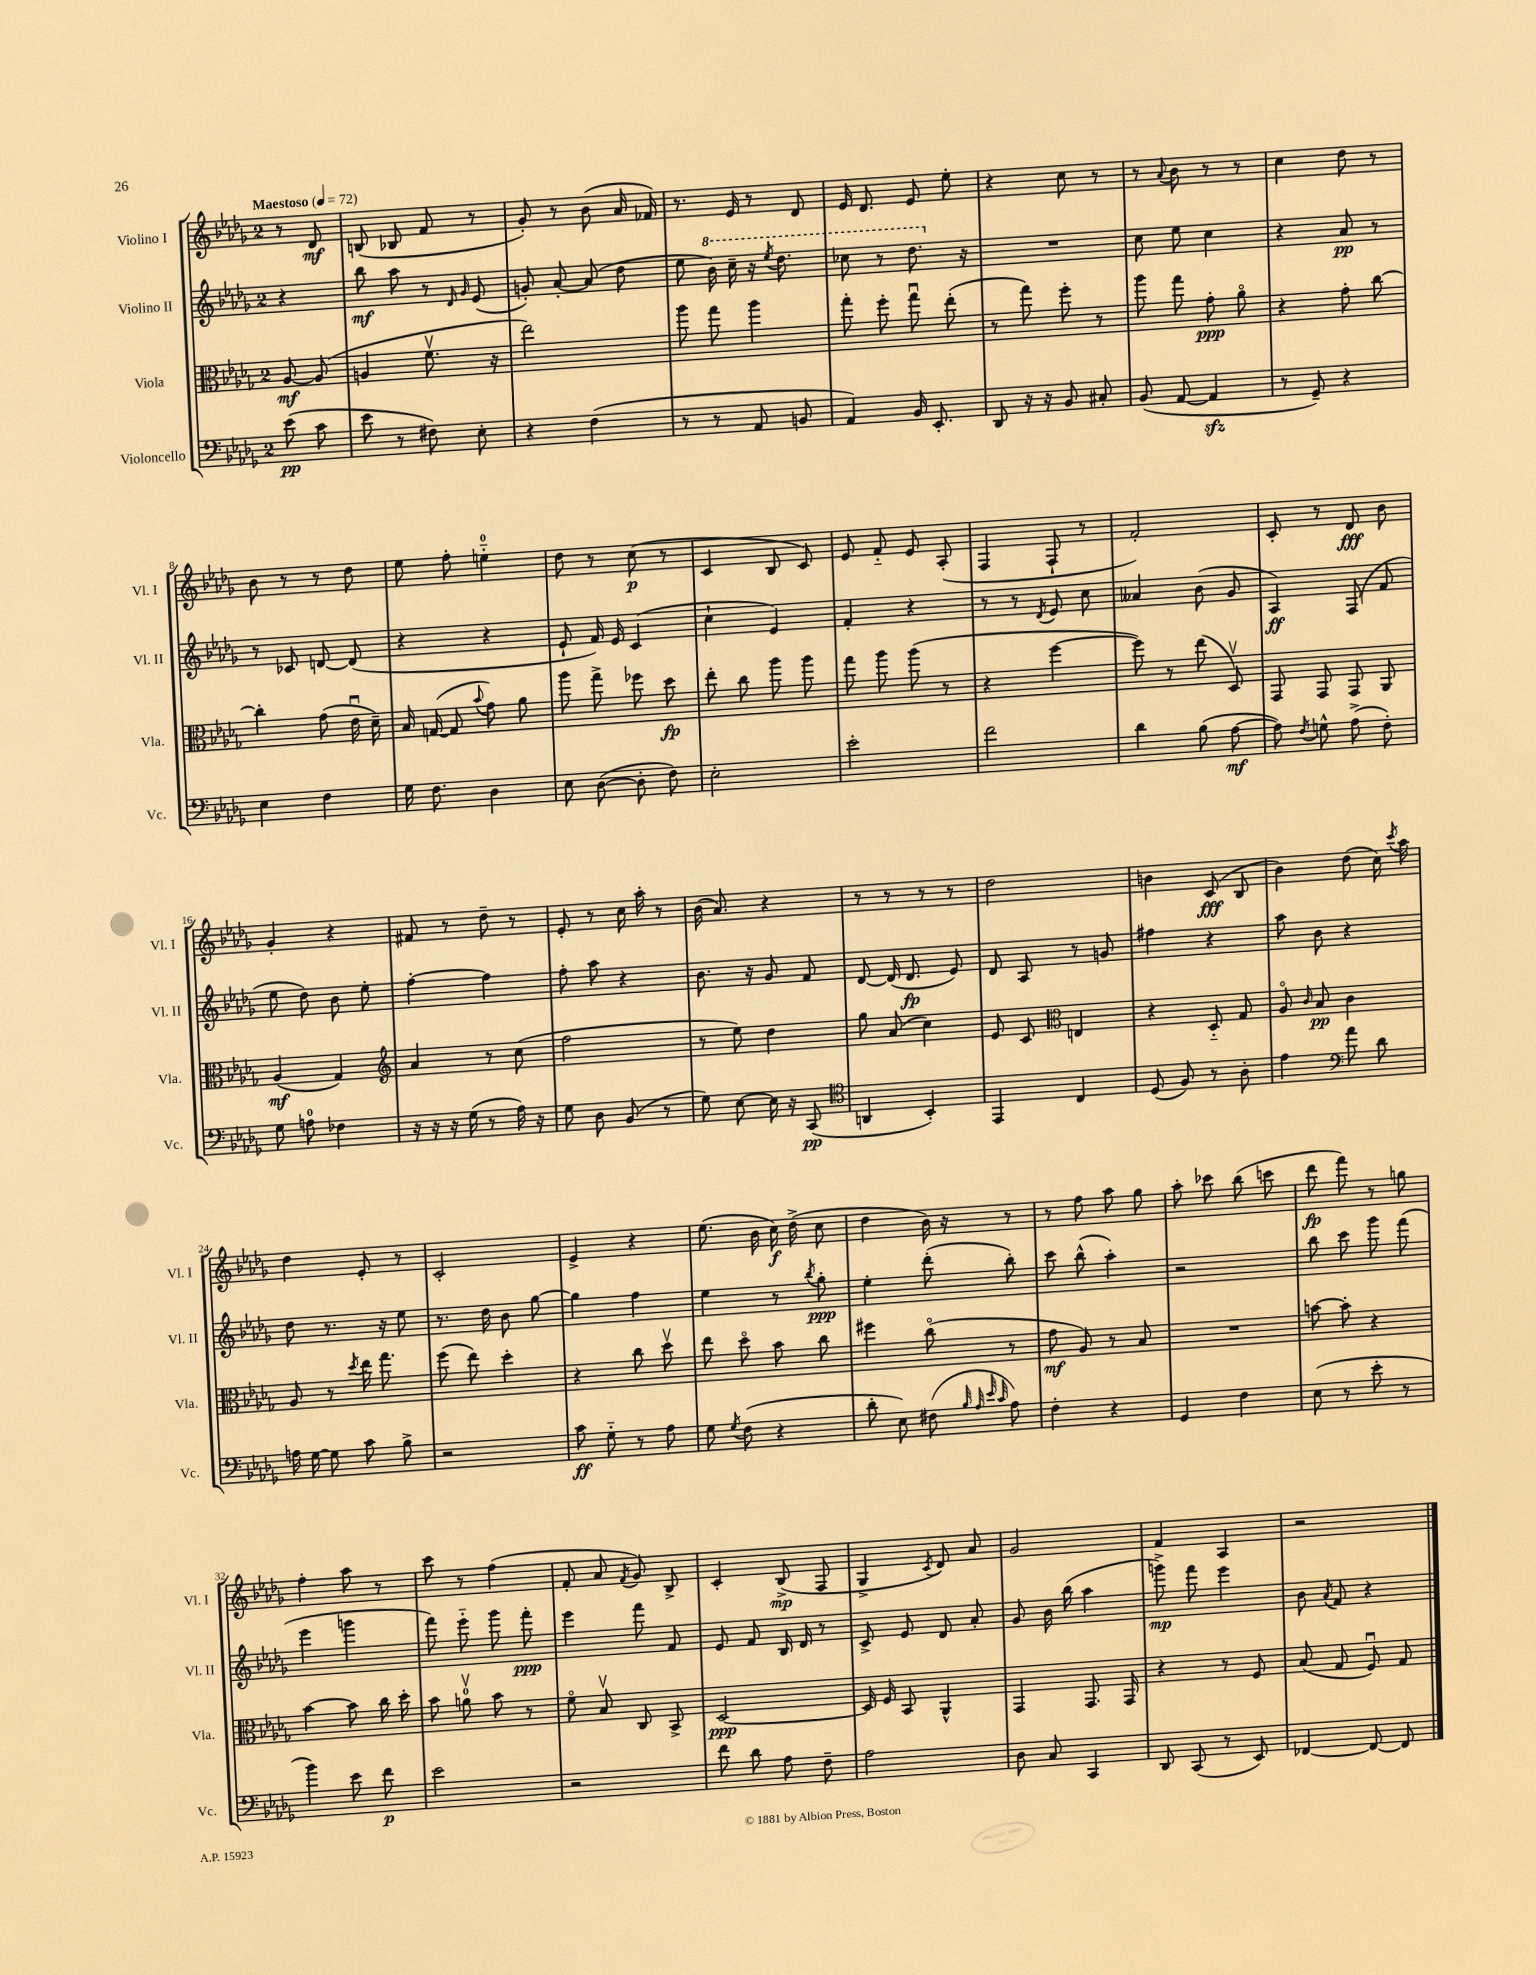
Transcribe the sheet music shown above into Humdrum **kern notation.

**kern	**kern	**kern	**kern
*staff4	*staff3	*staff2	*staff1
*clefF4	*clefC3	*clefG2	*clefG2
*k[b-e-a-d-g-]	*k[b-e-a-d-g-]	*k[b-e-a-d-g-]	*k[b-e-a-d-g-]
*M2/4	*M2/4	*M2/4	*M2/4
*MM72	*MM72	*MM72	*MM72
(8e-	[8A-	4r	8r
8c	(8A-]	.	8d-
=	=	=	=
8e-	4A	8bb-	(8B
8r	.	8aa-	8B-
8F#)	8.fv	8r	8f
.	.	16qqd-	.
.	.	16qqg-	.
8E-'	.	(8e-	8r
.	16r	.	.
=	=	=	=
4r	2ee-)	8g')	8g-')
.	.	[8a-'	8r
(4F	.	(8a-]	(8b-
.	.	8dd-	16a-
.	.	.	16f-)
=	=	=	=
8r	8aa-	8ee-	8.r
8r	8gg-	16bb-)	.
.	.	16ccc~	16e-
8AA-	4aa-	16r	8r
.	.	8qeee-	.
.	.	8.ddd-	.
8BB	.	.	8d-
=	=	=	=
4AA-)	8gg-'	8ccc-	16e-
.	.	.	8.d-
.	8ff'	8r	.
16BB-	8gg-u	8.ddd-	8e-
8.EE-'	.	.	.
.	(8ee-'	.	8ee-'
.	.	16r	.
=	=	=	=
8DD-	8r	2r	4r
16r	8gg-)	.	.
16r	.	.	.
8BB-	8ff'	.	8cc
8C#'	8r	.	8r
=	=	=	=
(8BB-	8aa-	8cc	8r
.	.	.	8qqa-
[8AA-	8gg-	8ee-	8b-
4AA-]	8g-'	4cc	8r
.	8a-o	.	8r
=	=	=	=
8r	4r	4r	4cc
8GG-~)	.	.	.
4r	8g-'	8a-	8dd-
.	[8cc	8r	8r
=	=	=	=
4E-	4cc']	8r	8b-
.	.	8c-	8r
4F	(8g-	[8d	8r
.	16e-u	(8d]	8dd-
.	16d-~)	.	.
=	=	=	=
16G-	16B-	4r	8ee-
8.F	([16G	.	.
.	8G]	.	8ff'
.	8qqb-	.	.
4D-	8g-)	4r	4ee'~
.	8a-	.	.
=	=	=	=
8E-	8aa-	8e-`	8dd-
([8D-	8gg-^	16f)	8r
.	.	16e-	.
8D-']	8ff-	(4c	(8cc
8F)	8dd-	.	8r
=	=	=	=
2E-'	8ee-'	4cc`	4c
.	8cc	.	.
.	8aa-	4e-)	8B-
.	8aa-	.	8c)
=	=	=	=
2e-'	8gg-	4f'	8e-
.	8aa-	.	8f'~
.	(8aa-	4r	8e-
.	8r	.	(8A-'
=	=	=	=
2f	4r	8r	4F
.	.	8r	.
.	.	8qd-	.
.	[4ff	8e-	8F`
.	.	8cc	8r
=	=	=	=
4d-	8ff])	4a--	2f')
.	8r	.	.
(8B-	(8ee-	(8b-	.
[8A-	8D-v)	8g-	.
=	=	=	=
8A-])	8GG-	4A-)	8c'
8qF	.	.	.
8G^^	8GG-	.	8r
(8A-^	8GG-	(8F	8d-
8F')	8AA-	8f	8b-
=	=	=	=
8G-	(4A-	8ee-	4g-'
8A	.	8dd-)	.
4F-	4G-)	8b-	4r
.	.	8ee-'	.
=	=	=	=
*	*clefG2	*	*
16r	4a-	[4ff'	8f#
16r	.	.	.
16r	.	.	8r
(16G-	.	.	.
8r	8r	4ff]	8dd-~
16A-)	(8cc	.	8r
16r	.	.	.
=	=	=	=
8G-	2ff	8ff'	8e-'
8D-	.	8aa-	8r
(8BB-	.	4r	16cc
.	.	.	16aa-'
8r	.	.	8r
=	=	=	=
8G-)	8r	8.b-	(16b-
.	.	.	8.a-)
[8E-	8ee-)	.	.
.	.	16r	.
16E-]	4dd-	8g-	4r
16r	.	.	.
(8CC	.	8f	.
=	=	=	=
*clefC4	*	*	*
4AA	8gg-	[8d-	8r
.	(8a-	(16d-]	8r
.	.	8.d-	.
4BB-')	4cc)	.	8r
.	.	8e-)	8r
=	=	=	=
4EE-	8e-	8d-	2dd-
.	8c	8A-	.
*	*clefC3	*	*
4C	4E	8r	.
.	.	8g	.
=	=	=	=
(8D-	4r	4ff#	4b
8F)	.	.	.
8r	8D-'~	4r	(8c
8A-'	8G-	.	8B-
=	=	=	=
4e-	8A-o	8aa-	4b-)
.	16qqc	.	.
.	8B-	8b-	.
*clefF4	*	*	*
8a-	4c	4r	(8dd-
8d-	.	.	16cc)
.	.	.	8qccc
.	.	.	16aa-
=	=	=	=
16A	8A-	8dd-	4dd-
[16G-	.	.	.
8G-]	8r	8.r	.
.	8qdd-	.	.
8c	16ee-	.	8e-'
.	8.gg-	16r	.
8B-^	.	8ee-	8r
=	=	=	=
2r	(8ff	8.r	2c'
.	8ee-)	.	.
.	.	16dd-	.
.	4dd-'	8b-	.
.	.	[8gg-	.
=	=	=	=
8c	4r	4gg-]	4e-^
8G-'~	.	.	.
8r	8cc	4ff	4r
8A-	8dd-v	.	.
=	=	=	=
8G-	8ee-	4ee-	(8.ee-
8qG-	.	.	.
(8F	8dd-o	.	.
.	.	.	16b-
4r	8b-	8r	16cc)
.	.	.	(16dd-^
.	.	8qbb-	.
.	8cc	8gg-'	8cc
=	=	=	=
8d-'	4ff#	4ee-'	4dd-
8E-)	.	.	.
(8F#	(8cco	(8ddd-'	16b-)
.	.	.	16r
32qqB-	.	.	.
32qqA-	.	.	.
32qqe-	.	.	.
32qqc	.	.	.
8A-)	8r	8bb-')	8r
=	=	=	=
4F'	8g-	8ccc	8r
.	8A-)	(8bb-^^	8ff
4r	8r	4aa-')	8aa-
.	8B-	.	8gg-
=	=	=	=
4GG-	2r	2r	8aa-'
.	.	.	8ccc-
4F	.	.	(8bb-
.	.	.	8ccc
=	=	=	=
(8E-	[8b	8bb-	8ddd-
8r	8b']	8ccc	8fff)
8e-'	4r	8ggg-	8r
8r	.	(8fff	8gg
=	=	=	=
4b-)	[4b-	4eee-	4ff'
8e-	8b-]	4ggg	8aa-
8f	16cc	.	8r
.	16dd-'	.	.
=	=	=	=
2e-	8b-	8fff)	8ccc
.	8av	8eee-'~	8r
.	8b-	8ggg-	(4ff
.	8r	8fff'	.
=	=	=	=
2r	8fo	4eee-	8f'
.	8B-v	.	8a-
.	.	.	8qf
.	8C	8fff	8g-)
.	8BB-^	8f	8B-^
=	=	=	=
8f	[2D-	8e-	4c'
8d-	.	8f	.
8A-	.	16B-	(8B-^
.	.	16d-	.
8F~	.	8r	8F
=	=	=	=
2A-	16D-]	8c^	4G-^
.	16F	.	.
.	8BB-	8e-	.
.	.	.	8qc
.	4AA-^^	8d-	8d-)
.	.	8a-'	8a-
=	=	=	=
8D-	4GG-	8g-	2g-
8C	.	16b-	.
.	.	(16bb-	.
4CC	8.GG-	4aa-	.
.	16GG-	.	.
=	=	=	=
8DD-	4r	8ggg^)	4f
(8CC	.	8fff	.
8r	8r	4eee-	4A-
8EE-)	8F	.	.
=	=	=	=
[4FF-	(8B-	8b-	2r
.	.	8qa-	.
.	8G-	8f	.
8FF-_	8Fu)	4r	.
8FF-]	8G-	.	.
==	==	==	==
*-	*-	*-	*-
